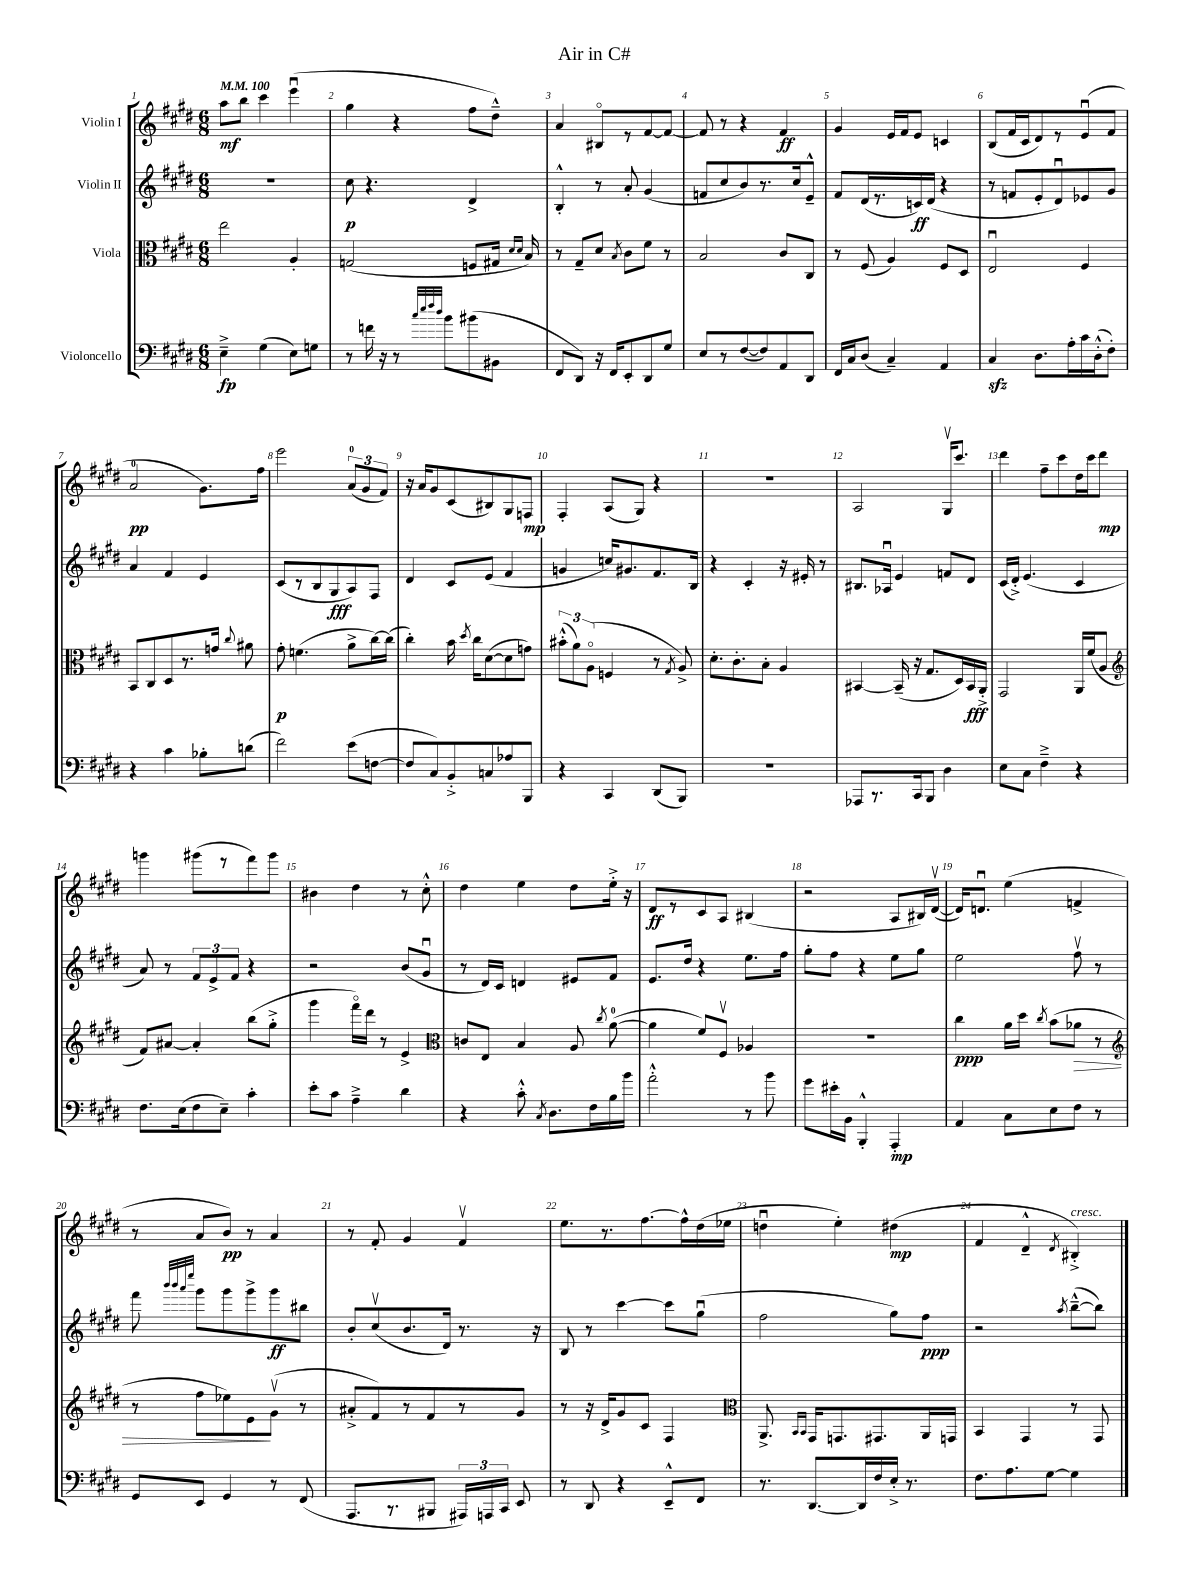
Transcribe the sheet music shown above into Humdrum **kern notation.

**kern	**kern	**kern	**kern
*staff4	*staff3	*staff2	*staff1
*clefF4	*clefC3	*clefG2	*clefG2
*k[f#c#g#d#]	*k[f#c#g#d#]	*k[f#c#g#d#]	*k[f#c#g#d#]
*M6/8	*M6/8	*M6/8	*M6/8
*MM100	*MM100	*MM100	*MM100
4E~^	2ee	2.r	8aa
.	.	.	8bb
(4G#	.	.	4ccc#
8E)	4A'	.	(4eeeu
8G	.	.	.
=	=	=	=
8r	(2G	8cc#	4gg#
16f	.	4.r	.
16r	.	.	.
8r	.	.	4r
32qqcc#	.	.	.
32qqee	.	.	.
32qqff#	.	.	.
32qqdd#	.	.	.
8b	.	.	.
(8b#	8F	4d#^	8ff#
8BB#	16G#	.	8dd#~^^)
.	16qqd#	.	.
.	16qqd#	.	.
.	16B)	.	.
=	=	=	=
8FF#	8r	4B'^^	4a
8DD#)	8G#~	.	.
16r	8d#	8r	8B#o
16FF#	.	.	.
.	8qB	.	.
8EE'	8c#	8a'	8r
8DD#	8f#	(4g#	[8f#
8G#	8r	.	8f#_
=	=	=	=
8E	2B	8f	8f#]
8r	.	8cc#	8r
([8F#	.	8b)	4r
8F#])	.	8.r	.
8AA	8c#	.	4f#
.	.	16cc#	.
8DD#	8C#	8e~^^	.
=	=	=	=
16FF#	8r	8f#	4g#
16C#	.	.	.
(8D#	(8F#	(16d#	.
.	.	8.r	.
4C#~)	4A)	.	16e
.	.	.	16f#
.	.	16c)	8e
.	.	(16d#	.
4AA	8F#	4r	4c
.	8D#	.	.
=	=	=	=
4C#	2Eu	8r	(8B
.	.	8f	16f#
.	.	.	16c#
8.D#	.	8e'	8d#)
.	.	8d#u)	8r
16A'	.	.	.
16c#	4F#	8e-	(8eu
(16D#'^^	.	.	.
8F#')	.	8g#	8f#
=	=	=	=
4r	8BB	4a	2a
.	8C#	.	.
4c#	8D#	4f#	.
.	8.r	.	.
8B-'	.	4e	8.g#)
.	16g	.	.
.	8qqcc#	.	.
(8d	8a#	.	.
.	.	.	16ff#
=	=	=	=
2f#)	8g#'	(8c#	2eee
.	(4.f	8r	.
.	.	8B	.
.	.	8G#	.
(8e	8a^	8A)	(12a
.	.	.	12g#
[8F	[16cc#)	8F#	.
.	.	.	12f#)
.	(16cc#]	.	.
=	=	=	=
8F]	4cc#')	4d#	16r
.	.	.	16a
8C#)	.	.	8g#
8BB'^	16b	8c#	(8c#
.	8qdd#	.	.
.	16cc#	.	.
8C	([8d#	(8e	8B#)
8A-	8d#]	4f#	8G#
8BBB	8g)	.	8F
=	=	=	=
4r	(12b#'^^	4g	4F#'
.	12a)	.	.
.	(12Ao	.	.
4CC#	4F	16cc)	(8A
.	.	8.g#	.
.	.	.	8G#)
(8DD#	8r	8.f#	4r
.	8qG#	.	.
8BBB)	8A^)	.	.
.	.	16B	.
=	=	=	=
2.r	8.d#'	4r	2.r
.	8.c#'	.	.
.	.	4c#'	.
.	8B'	.	.
.	4A	16r	.
.	.	16e#'	.
.	.	8r	.
=	=	=	=
8AAA-	[4BB#	8.B#	2A
8.r	.	.	.
.	.	16A-u	.
.	(16BB#~]	4e	.
16CC#	16r	.	.
8BBB	8.G#	.	.
4D#	.	8f	16G#v
.	16D#)	.	8.ccc#
.	16BB#	8d#	.
.	16AA'^	.	.
=	=	=	=
8E	2GG#	(16c#	4ddd#
.	.	16d#'^)	.
8C#	.	(4.e	.
4F#~^	.	.	8ff#~
.	.	.	8ccc#
4r	16AA	4c#	16dd#
.	(16f#	.	16ccc#
.	8A	.	8ddd#
=	=	=	=
*	*clefG2	*	*
8.F#	8f#)	8a)	4ggg
.	[8a#	8r	.
(16E	.	.	.
8F#	4a#']	12f#	(8ggg#
.	.	12e^	.
8E~)	.	.	8r
.	.	12f#	.
4c#'	(8bb	4r	8fff#)
.	8gg#'^	.	8ggg#
=	=	=	=
8e'	4ggg#	2r	4b#
8c#	.	.	.
4A~^	16fff#o)	.	4dd#
.	16ddd#	.	.
.	8r	.	.
4d#	4e^	(8b	8r
.	.	8g#u	8cc#'^^
=	=	=	=
*	*clefC3	*	*
4r	8c	8r	4dd#
.	8E	16d#)	.
.	.	16c#	.
8c#'^^	4B	4d	4ee
8qC#	.	.	.
8.D#	.	.	.
.	8A	8e#	8dd#
16F#	.	.	.
.	8qcc#	.	.
16B	([8a	8f#	16ee'^
16b	.	.	16r
=	=	=	=
2a'^^	4a]	8.e	8d#
.	.	.	8r
.	.	16dd#	.
.	8f#)	4r	8c#
.	8F#v	.	8A
8r	4A-	8.ee	(4B#
8b	.	.	.
.	.	16ff#	.
=	=	=	=
8g#	2.r	8gg#'	2r
16e#'	.	8ff#	.
16BB	.	.	.
4BBB'^^	.	4r	.
4AAA'	.	8ee	8A
.	.	8gg#	16B#)
.	.	.	([16d#v
=	=	=	=
4AA	4cc#	2ee	16d#])
.	.	.	8.du
8C#	16a	.	(4ee
.	16dd#	.	.
.	8qcc#	.	.
8E	(8b	.	.
8F#	8a-	8ff#v	4f^
8r	8r	8r	.
=	=	=	=
*	*clefG2	*	*
8GG#	8r	8fff#	8r
.	.	32qqbbb	.
.	.	32qqbbb	.
.	.	32qqaaa	.
.	.	32qqeeee	.
8EE	8ff#	8ggg#	8a
4GG#	8ee-)	8ggg#	8b)
.	8e	8ggg#^	8r
8r	(8g#v	8ggg#	4a
(8FF#	8r	8bb#	.
=	=	=	=
8.AAA	8a#'^	8b'	8r
.	8f#)	(8cc#v	8f#'
8.r	.	.	.
.	8r	8.b	4g#
8BBB#	8f#	.	.
.	.	16d#)	.
24AAA#)	8r	8.r	4f#v
24AAA	.	.	.
24CC#	.	.	.
8EE	8g#	.	.
.	.	16r	.
=	=	=	=
8r	8r	8B	8.ee
8DD#	16r	8r	.
.	16d#^	.	8.r
4r	8g#	[4ccc#	.
.	8c#	.	[8.ff#
8EE~^^	4F#	8ccc#]	.
.	.	.	16ff#^^]
8FF#	.	(8gg#u	(16dd#
.	.	.	16ee-
=	=	=	=
*	*clefC3	*	*
8.r	8.AA^	2ff#	4ddu
.	16qqBB	.	.
.	16qqBB	.	.
[8.DD#	16GG#	.	.
.	8.GG	.	4ee')
16DD#]	.	.	.
16F#	8.GG#	.	.
16E'^	.	8gg#)	(4dd#
8.r	.	.	.
.	16AA	8ff#	.
.	16GG	.	.
=	=	=	=
8.F#	4BB	2r	4f#
8.A	.	.	.
.	4GG#	.	4d#~^^
[8G#	.	.	.
.	.	8qaa	8qd#
4G#]	8r	([8bb~^^	4B#'^)
.	8GG#	8bb])	.
==	==	==	==
*-	*-	*-	*-
